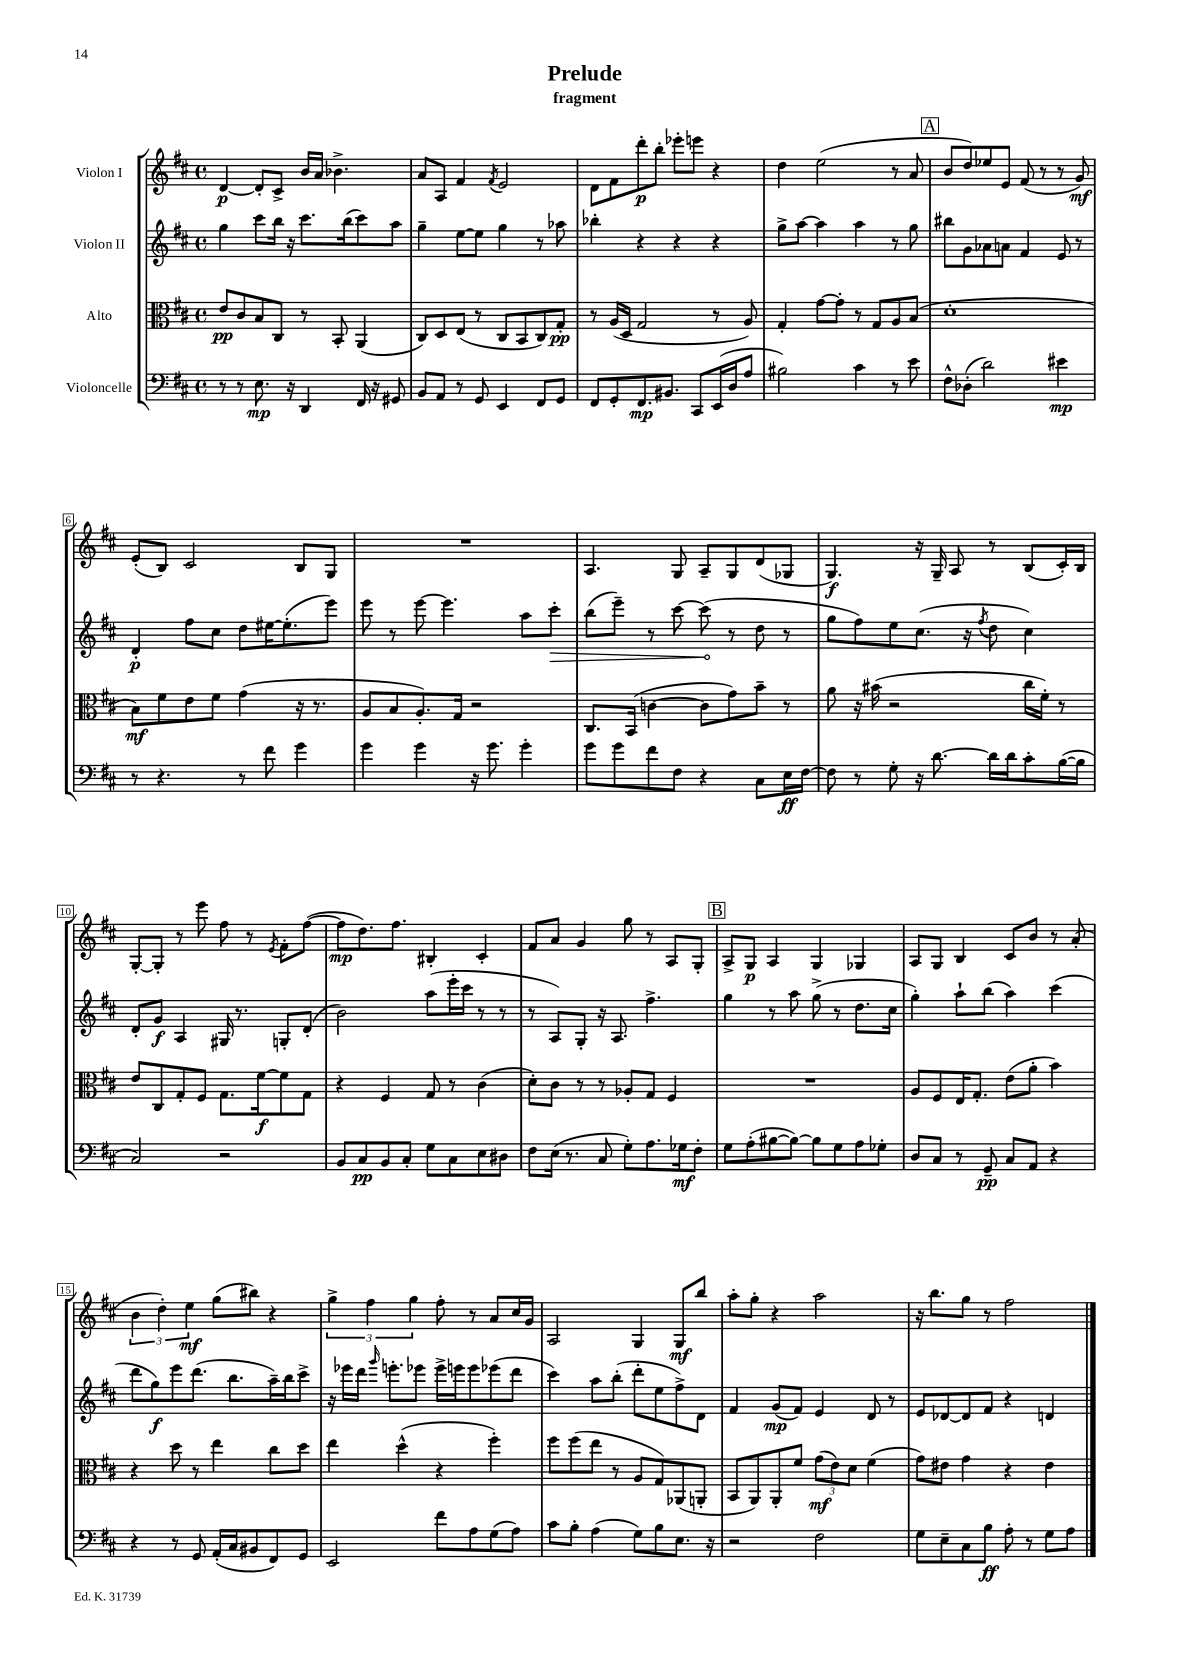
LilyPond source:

\header { title = "Prelude" subtitle = "fragment" }
<<
\new StaffGroup <<
\new Staff = "s0" \with { instrumentName = "Violon I" } {
    \clef treble \key d \major \defaultTimeSignature \time 4/4
    \autoBeamOff d'4~\p d'8[-. cis'8]-> b'16[ a'16] bes'4.-> |
    a'8[ a8] fis'4 \acciaccatura { fis'8 } e'2 |
    d'8[ fis'8 d'''8-.\p b''8]-. ees'''8[-. e'''8] r4 |
    d''4 e''2( r8 a'8 |
    \mark \markup { \box "A" } b'8[ d''8) ees''8 e'8] fis'8( r8 r8 g'8\mf) |
    e'8[-.( b8]) cis'2 b8[ g8] |
    R1 |
    a4. g8 a8[-- g8 d'8( ges8] |
    g4.\f) r16 g16-- a8 r8 b8[( cis'16-.) b16] |
    g8[~-. g8]-. r8 e'''8 fis''8 r8 \acciaccatura { e'8 } fis'8[-. fis''8]~( |
    fis''8[\mp d''8.) fis''8.] bis4-. cis'4-. |
    fis'8[ a'8] g'4 g''8 r8 a8[ g8]-. |
    \mark \markup { \box "B" } a8[-> g8]\p a4 g4 ges4 |
    a8[ g8] b4 cis'8[ b'8] r8 a'8-.( |
    \tuplet 3/2 { b'4 d''4-.) e''4\mf } g''8[( bis''8]) r4 |
    \tuplet 3/2 { g''4-> fis''4 g''4 } fis''8-. r8 a'8[ cis''16 g'16] |
    a2 g4 g8[\mf b''8] |
    a''8[-. g''8]-. r4 a''2 |
    r16 b''8.[ g''8] r8 fis''2 \bar "|." |
}
\new Staff = "s1" \with { instrumentName = "Violon II" } {
    \clef treble \key d \major \defaultTimeSignature \time 4/4
    \autoBeamOff g''4 cis'''8[ b''16] r16 cis'''8.[ b''16( cis'''8) a''8] |
    g''4-- e''8[~ e''8] g''4 r8 aes''8 |
    bes''4-. r4 r4 r4 |
    g''8[-> a''8]~ a''4 a''4 r8 g''8 |
    \mark \markup { \box "A" } bis''8[ g'8 aes'8 a'8] fis'4 e'8 r8 |
    d'4-.\p fis''8[ cis''8] d''8[ eis''16~ eis''8.-.( e'''8]) |
    e'''8 r8 e'''8~ e'''4. a''8[ \once \override Hairpin.circled-tip = ##t cis'''8]-.\> |
    b''8[( e'''8]--) r8 cis'''8~ cis'''8\!( r8 d''8 r8 |
    g''8[ fis''8) e''8 cis''8.]( r16 \acciaccatura { fis''8 } d''8 cis''4) |
    d'8[-. g'8]\f a4 gis16 r8. g8[-. d'8]-.( |
    b'2) a''8[( e'''16-. cis'''16] r8 r8 |
    r8 a8[) g8]-. r16 a8. fis''4.-> |
    \mark \markup { \box "B" } g''4 r8 a''8 g''8->( r8 d''8.[ cis''16] |
    g''4-.) a''8[-! b''8]( a''4) cis'''4( |
    d'''8[ g''8\f) e'''8 d'''8.]( b''8.[ a''16--) b''16 cis'''8]-> |
    r16 ees'''16[ d'''16] \grace { g'''16 } e'''8.[-. ees'''8] ees'''16[-> e'''16 e'''8 ees'''8( d'''8] |
    cis'''4) a''8[ b''8]-.( d'''8[-. e''8 fis''8->) d'8] |
    fis'4 g'8[\mp( fis'8]) e'4 d'8 r8 |
    e'8[ des'8~ des'8 fis'8] r4 d'4 \bar "|." |
}
\new Staff = "s2" \with { instrumentName = "Alto" } {
    \clef alto \key d \major \defaultTimeSignature \time 4/4
    \autoBeamOff e'8[\pp cis'8 b8 cis8] r8 b,8-. a,4( |
    cis8[) d8 e8]( r8 cis8[ b,8 cis8) g8]-.\pp |
    r8 a16[( d16] g2 r8 a8) |
    g4-. g'8[~ g'8]-. r8 g8[ a8 b8]( |
    \mark \markup { \box "A" } d'1-. |
    b8[\mf) fis'8 e'8 fis'8] g'4( r16 r8. |
    a8[ b8 a8.-.) g16] r2 |
    cis8.[ b,16]( c'4~ c'8[ g'8) b'8]-- r8 |
    a'8 r16 bis'16( r2 cis''16[ fis'16]-.) r8 |
    e'8[ cis8 g8-. fis8] g8.[ fis'16~\f fis'8 g8] |
    r4 fis4 g8 r8 cis'4( |
    d'8[-.) cis'8] r8 r8 aes8[-. g8] fis4 |
    \mark \markup { \box "B" } R1 |
    a8[ fis8 e16 g8.]-. e'8[( a'8]-. b'4) |
    r4 d''8 r8 e''4 cis''8[ d''8] |
    e''4 d''4-^( r4 fis''4-.) |
    fis''8[ fis''8( e''8] r8 a8[ g8) aes,8( a,8]-. |
    b,8[ a,8) a,8-. fis'8] \tuplet 3/2 { g'8[\mf( e'8) d'8] } fis'4( |
    g'8[) eis'8] g'4 r4 eis'4 \bar "|." |
}
\new Staff = "s3" \with { instrumentName = "Violoncelle" } {
    \clef bass \key d \major \defaultTimeSignature \time 4/4
    \autoBeamOff r8 r8 e8.\mp r16 d,4 fis,16 r16 gis,8 |
    b,8[ a,8] r8 g,8 e,4 fis,8[ g,8] |
    fis,8[ g,8-. fis,8.\mp bis,8.] cis,8[ e,16( d16 a8] |
    bis2) cis'4 r8 e'8 |
    \mark \markup { \box "A" } fis8[-^ des8]-.( d'2) eis'4\mp |
    r8 r4. r8 fis'8 g'4 |
    g'4 g'4 r16 g'8. g'4-. |
    g'8[ g'8 fis'8 fis8] r4 cis8[ e16\ff fis16]~ |
    fis8 r8 g8-. r16 d'8.~ d'16[ d'16 cis'8-. b16~( b16] |
    cis2) r2 |
    b,8[ cis8\pp b,8 cis8]-. g8[ cis8 e8 dis8] |
    fis8[ e16]( r8. cis8 g8[-.) a8. ges16\mf fis8]-. |
    \mark \markup { \box "B" } g8[ a8-.( bis8~ bis8]~) bis8[ g8 a8 ges8]-. |
    d8[ cis8] r8 g,8--\pp cis8[ a,8] r4 |
    r4 r8 g,8 a,16[-.( cis16 bis,8 fis,8) g,8] |
    e,2 fis'8[ a8 g8( a8]) |
    cis'8[ b8]-. a4( g8[) b8 e8.] r16 |
    r2 fis2 |
    g8[ e8-- cis8 b8]\ff a8-. r8 g8[ a8] \bar "|." |
}
>>
>>
\layout { \context { \Score \override BarNumber.stencil = #(make-stencil-boxer 0.1 0.3 ly:text-interface::print) } }
